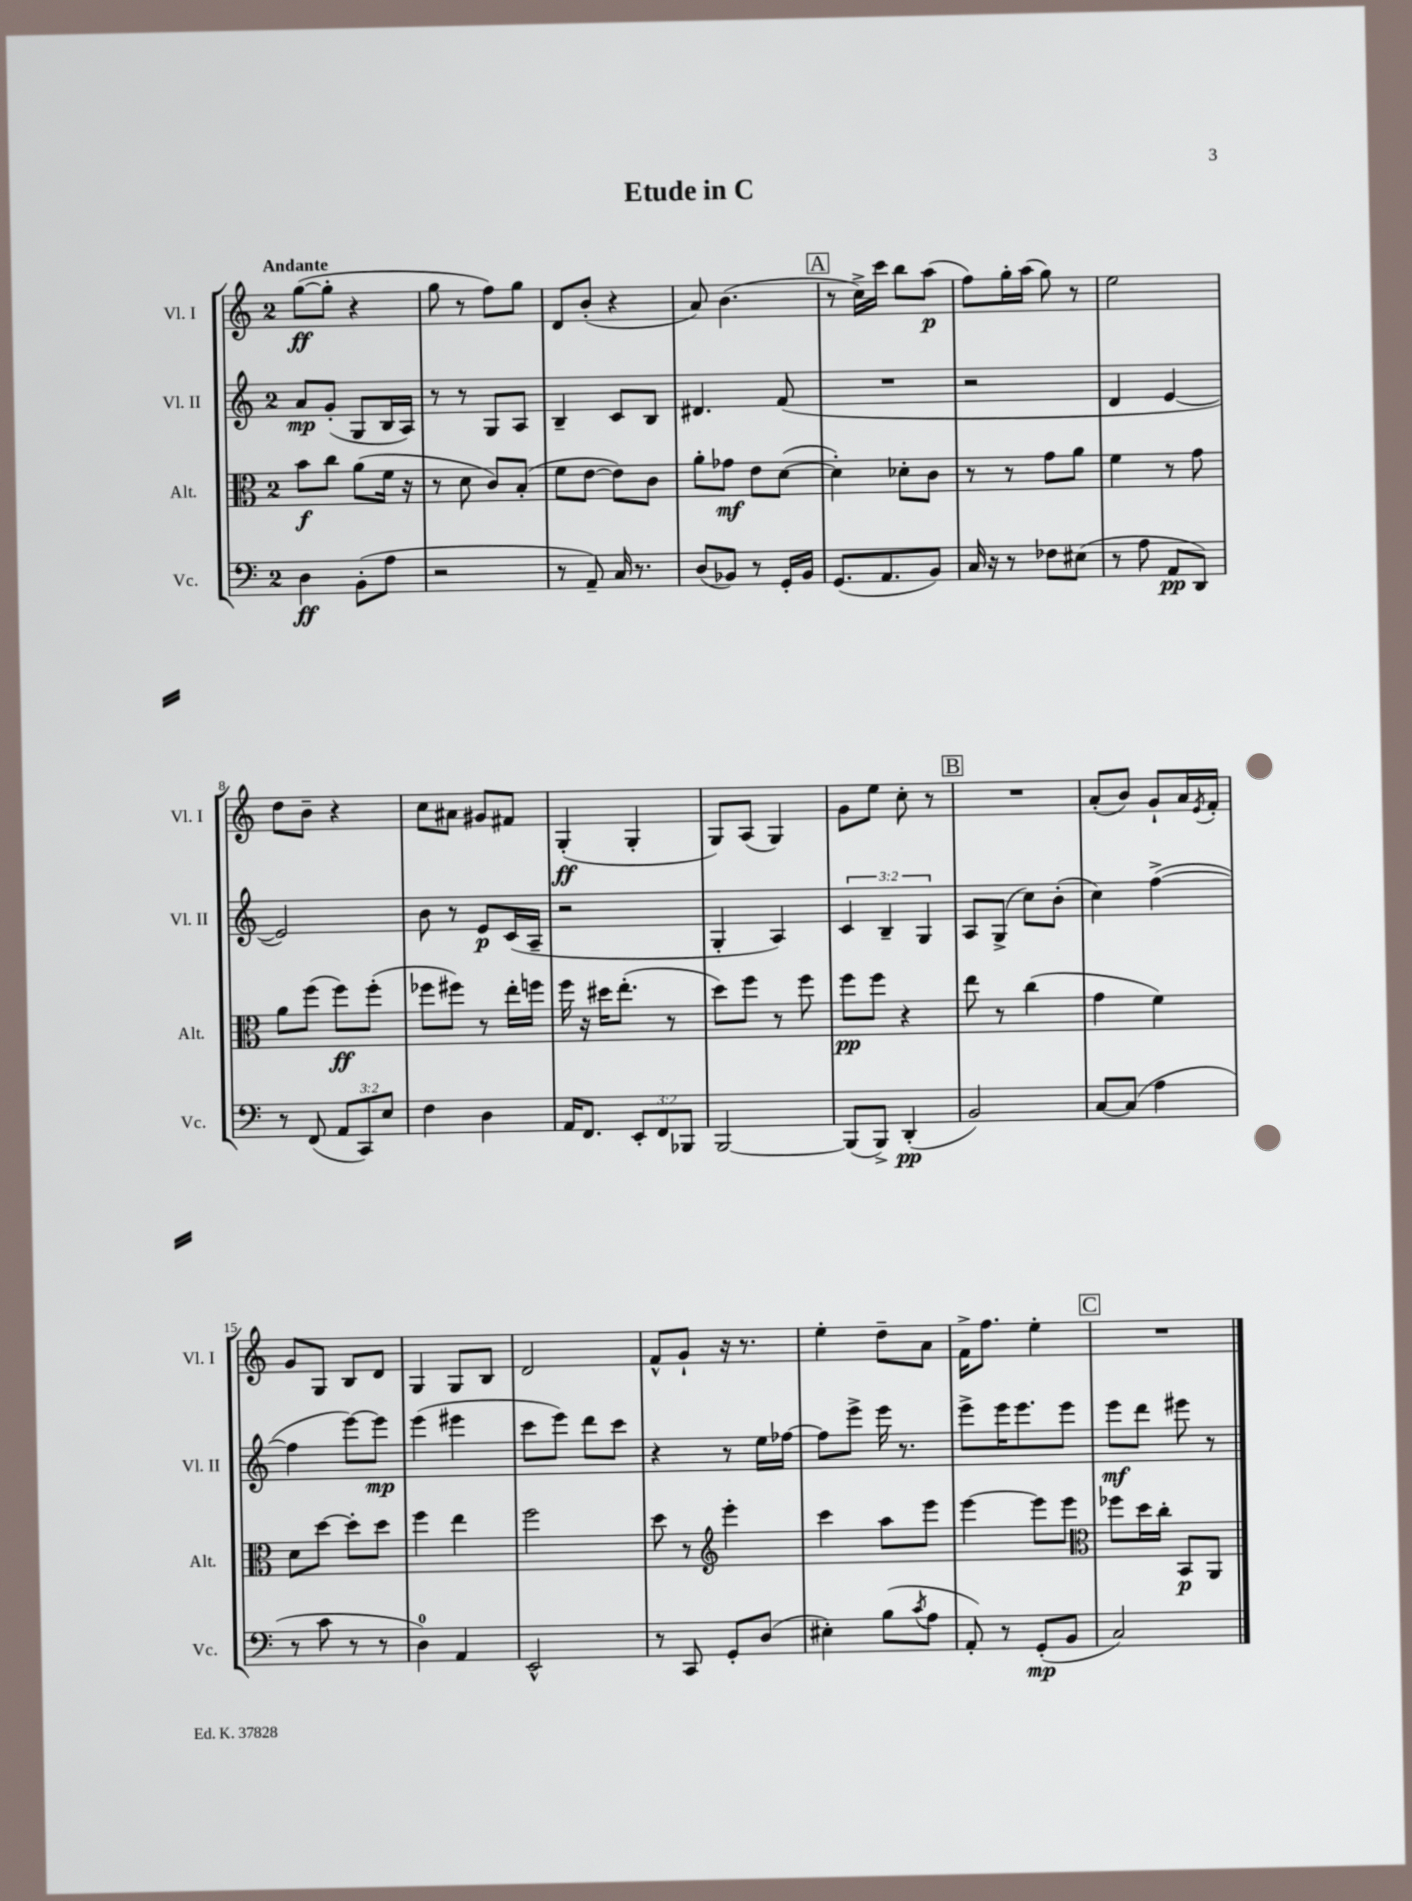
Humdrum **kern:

**kern	**kern	**kern	**kern
*staff4	*staff3	*staff2	*staff1
*clefF4	*clefC3	*clefG2	*clefG2
*k[]	*k[]	*k[]	*k[]
*M2/4	*M2/4	*M2/4	*M2/4
4D	8b	8a	([8gg
.	8cc	(8g'	8gg']
(8BB'	(8a	8G	4r
8A	16f	16B	.
.	16r	16A)	.
=	=	=	=
2r	8r	8r	8gg
.	8d	8r	8r
.	8c)	8G	8ff)
.	(8B'	8A	8gg
=	=	=	=
8r	8f	4B~	8d
8AA~)	[8e	.	(8b'
16C	8e])	8c	4r
8.r	.	.	.
.	8c	8B	.
=	=	=	=
(8D	8a'	4.d#	8a)
8BB-)	8g-	.	(4.b
8r	8e	.	.
16GG'	([8d	(8f	.
16BB-	.	.	.
=	=	=	=
(8.GG	4d'])	2r	8r
.	.	.	16cc^)
8.AA	.	.	16ccc
.	8d-'	.	8bb
8BB)	8c	.	(8aa
=	=	=	=
16C	8r	2r	8ff)
16r	.	.	.
8r	8r	.	16gg'
.	.	.	(16aa
8F-	8g	.	8gg)
(8E#	8a	.	8r
=	=	=	=
8r	4f	4d	2ee
8A	.	.	.
8AA	8r	[4e	.
8DD)	8g	.	.
=	=	=	=
8r	8a	2e])	8dd
(8FF	(8ff	.	8b~
12AA	8ff)	.	4r
12CC)	.	.	.
.	(8ff'	.	.
12E	.	.	.
=	=	=	=
4F	8ff-	8b	8cc
.	8ff#)	8r	8a#
4D	8r	8e	8g#
.	16ee'	(16c	8f#
.	16ff	16A~	.
=	=	=	=
16AA	16ff	2r	(4G'
8.FF	16r	.	.
.	16dd#	.	.
.	(8.ee'	.	.
12EE'	.	.	4G'
12FF	.	.	.
.	8r	.	.
12BBB-	.	.	.
=	=	=	=
[2BBB	8dd)	4G'	8G)
.	8ff	.	(8A
.	8r	4A)	4G)
.	8ff	.	.
=	=	=	=
(8BBB]	8ff	6c	8g
8BBB^)	8ff	.	8ee
.	.	6B~	.
(4DD'	4r	.	8cc'
.	.	6G	.
.	.	.	8r
=	=	=	=
2BB)	8ee	8A	2r
.	8r	(8G^	.
.	(4cc	8cc)	.
.	.	(8b'	.
=	=	=	=
[8C	4g	4cc)	(8a'
(8C]	.	.	8b)
4A	4f)	([4ff^	8g`
.	.	.	16a
.	.	.	8qe
.	.	.	16f'
=	=	=	=
8r	8d	4ff]	8g
8c	[8dd	.	8G
8r	8dd']	[8eee)	8B
8r	8dd	8eee]	8d
=	=	=	=
4D)	4ff	(4eee	4G
4AA	4ee	4eee#	8G
.	.	.	8B
=	=	=	=
2EE^^	2ff	8ccc	2d
.	.	8eee)	.
.	.	8ddd	.
.	.	8ccc	.
=	=	=	=
8r	8dd	4r	8f^^
8CC	8r	.	8g`
*	*clefG2	*	*
8GG'	4eee'	8r	16r
.	.	.	8.r
(8D	.	16ee	.
.	.	[16ff-	.
=	=	=	=
4E#')	4ccc	8ff-]	4ee'
.	.	8eee^	.
(8B	8aa	16eee	8dd~
.	.	8.r	.
8qc	.	.	.
8A	8eee	.	8a
=	=	=	=
8AA')	[4eee	8eee^	16f^
.	.	.	8.ff
8r	.	16eee	.
.	.	8.eee	.
(8GG'	8eee]	.	4ee'
8BB	8eee	8eee	.
=	=	=	=
*	*clefC3	*	*
2C)	8ff-	8eee	2r
.	16dd	8ddd	.
.	16cc'	.	.
.	8BB	8eee#	.
.	8AA	8r	.
==	==	==	==
*-	*-	*-	*-
